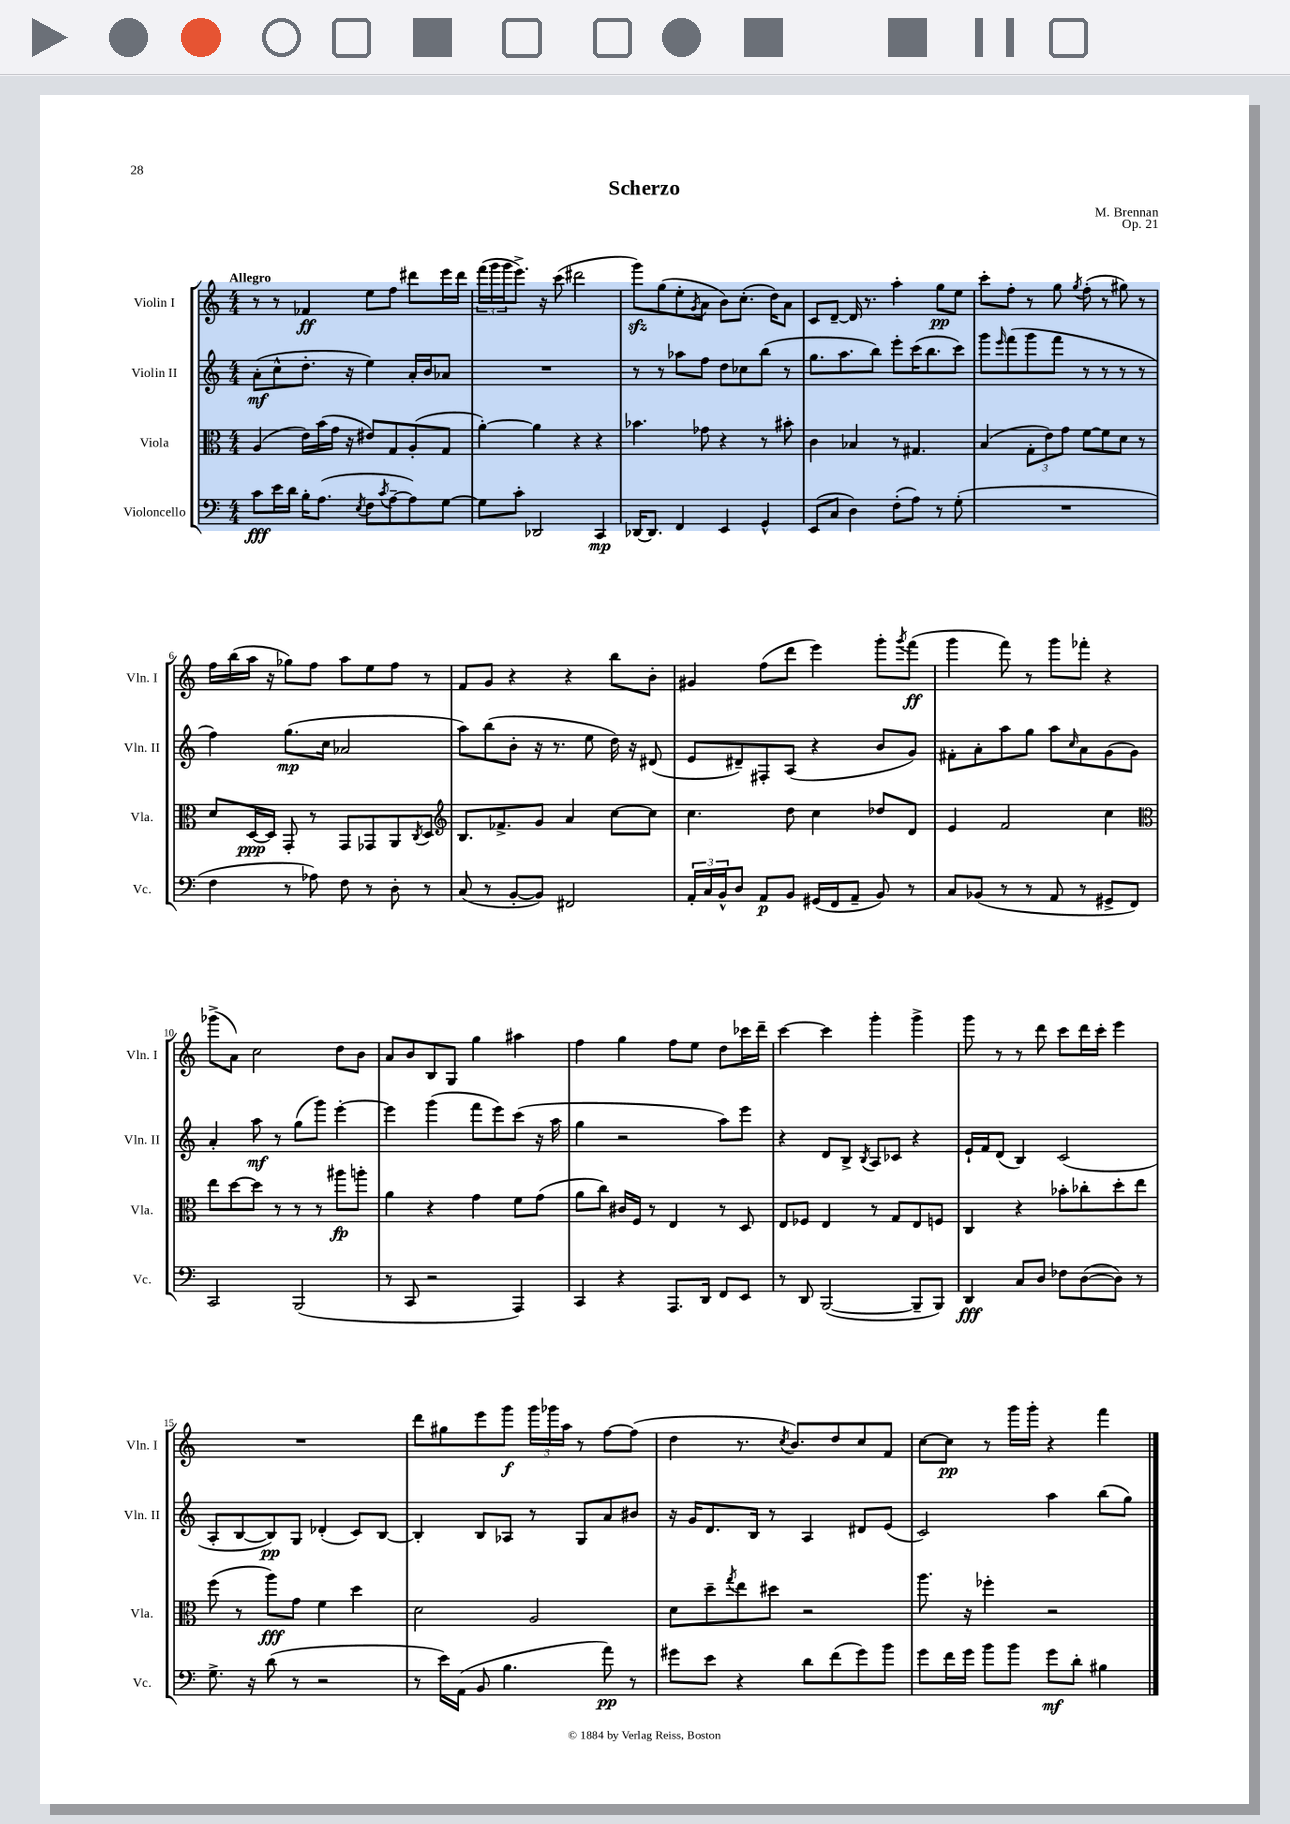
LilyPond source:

\header { title = "Scherzo" composer = "M. Brennan" opus = "Op. 21" }
<<
\new StaffGroup <<
\new Staff = "s0" \with { instrumentName = "Violin I" shortInstrumentName = "Vln. I" } {
    \clef treble \key c \major \numericTimeSignature \time 4/4 \tempo "Allegro"
    r8 r8 fes'4\ff e''8 f''8 dis'''8 e'''16 dis'''16 |
    \tuplet 3/2 { f'''16( g'''16 g'''16 } e'''8.->) r16 c'''8( dis'''2 |
    g'''8\sfz) g''8( e''8-. \acciaccatura { g'8 } a'8 b'8) c''8.-.( d''16) a'8 |
    c'8 d'8~-- d'16 r8. a''4-. g''8\pp e''8 |
    c'''8-. f''8-. r8 g''8 \acciaccatura { g''8 } f''8-.( r8 gis''8) r8 |
    f''16 b''16( a''16 r16 ges''8) f''8 a''8 e''8 f''8 r8 |
    f'8 g'8 r4 r4 b''8 b'8-. |
    gis'4 f''8( d'''8 e'''4) g'''8-. \acciaccatura { g'''8 } f'''8\ff( |
    g'''4 f'''8) r8 g'''8 fes'''8-. r4 |
    ges'''8->( a'8) c''2 d''8 b'8 |
    a'8 b'8 b8 g8 g''4 ais''4 |
    f''4 g''4 f''8 e''8 d''8 ces'''16 d'''16-- |
    c'''4~ c'''4 g'''4-. g'''4-> |
    g'''8 r8 r8 d'''8 c'''8 d'''16 c'''16-. e'''4 |
    R1 |
    d'''8 gis''8 e'''8 g'''8\f \tuplet 3/2 { g'''16 ges'''16 a''16 } r8 f''8~ f''8( |
    d''4 r8. \acciaccatura { c''8 } b'8.) d''8 c''8 f'8 |
    c''8~ c''8\pp r8 g'''16 g'''16-. r4 f'''4 \bar "|." |
}
\new Staff = "s1" \with { instrumentName = "Violin II" shortInstrumentName = "Vln. II" } {
    \clef treble \key c \major \numericTimeSignature \time 4/4
    a'8-.\mf( c''8-^ d''8.-. r16 e''4) a'16-. b'16 aes'8 |
    R1 |
    r8 r8 aes''8 f''8 d''8 ces''8 b''8( r8 |
    g''8. a''8. b''8) e'''8-. c'''16( b''8. c'''8) |
    g'''8 \grace { e'''16 } f'''8( g'''8 f'''8 r8 r8 r8 r8 |
    f''4) g''8.\mp( c''16 aes'2 |
    a''8) b''8( b'8-. r16 r8. e''8 d''16) r16 dis'8( |
    e'8 dis'8--) fis8-. a8( r4 b'8 g'8) |
    fis'8-. a'8-. a''8 g''8 a''8 \grace { c''16 } a'8 g'8( g'8) |
    a'4-. a''8\mf r8 g''8( g'''8) e'''4~-. |
    e'''4 g'''4( f'''8 e'''8) c'''8( r16 a''16 |
    g''4 r2 a''8) e'''8 |
    r4 d'8 b8-> \acciaccatura { b8 } a8 ces'8 r4 |
    e'16-! f'16 d'8( b4) c'2( |
    a8-. b8~ b8\pp) g8 des'4-.( c'8) b8~ |
    b4-. b8 aes8 r8 g8 a'8 bis'8 |
    r16 g'16 d'8. b16 r8 a4 dis'8 e'8( |
    c'2) a''4 b''8( g''8) \bar "|." |
}
\new Staff = "s2" \with { instrumentName = "Viola" shortInstrumentName = "Vla." } {
    \clef alto \key c \major \numericTimeSignature \time 4/4
    a4( e'16) b'16( g'16 r16 eis'8) g8 a8-.( g8 |
    a'4~-.) a'4 r4 r4 |
    bes'4. ges'8 r4 r8 bis'8-. |
    c'4 bes4 r8 gis4. |
    b4( \tuplet 3/2 { g8-. e'8) g'8 } f'8~ f'8 d'8 r8 |
    d'8 d16~\ppp d16 g,8-. r8 g,8 ges,8 a,8 \acciaccatura { c8 } d8 |
    \clef treble b8. fes'8.-> g'8 a'4 c''8~ c''8 |
    c''4. d''8 c''4 des''8 d'8 |
    e'4 f'2 c''4 |
    \clef alto e''8 d''8~ d''8 r8 r8 r8 ais''8\fp a''8-. |
    a'4 r4 g'4 f'8 g'8( |
    a'8 c''8) cis'16 f16 r8 e4 r8 d8 |
    e8 fes8 e4 r8 g8 e8 f8 |
    c4 r4 bes'8-. ces''8-. d''8-. e''8 |
    f''8( r8 a''8\fff) g'8 f'4 d''4 |
    d'2 a2 |
    d'8 d''8-- \acciaccatura { g''8 } e''8 dis''8 r2 |
    a''8. r16 fes''4-. r2 \bar "|." |
}
\new Staff = "s3" \with { instrumentName = "Violoncello" shortInstrumentName = "Vc." } {
    \clef bass \key c \major \numericTimeSignature \time 4/4
    c'8\fff e'16 d'16 b16-. a8.( \acciaccatura { e8 } f8 \acciaccatura { c'8 } a8~-- a8) g8~ |
    g8 c'8-. des,2 c,4\mp |
    des,16~ des,8. f,4 e,4 g,4-^ |
    e,8( c8 d4) f8-.( a8) r8 g8-.( |
    R1 |
    f4 r8 aes8) f8 r8 d8-. r8 |
    c8( r8 b,8~-. b,8) fis,2 |
    \tuplet 3/2 { a,16-. c16 b,16-^ } d8 a,8\p b,8 gis,16( f,16 a,8-- b,8) r8 |
    c8 bes,8( r8 r8 a,8 r8 gis,8-> f,8) |
    c,2 b,,2( |
    r8 c,8 r2 a,,4) |
    c,4 r4 a,,8. d,16 f,8 e,8 |
    r8 d,8 b,,2~( b,,8-- b,,8) |
    d,4\fff c8 d8 fes8 d8~( d8) r8 |
    g8.-> r16 d'8( r8 r2 |
    r8 e'16) a,16( b,8 b4. a'8\pp) r8 |
    gis'8 e'8 r4 d'8 f'8( gis'8) b'8 |
    g'8 f'16 g'16 b'8 b'8 g'8\mf d'8-. bis4 \bar "|." |
}
>>
>>
